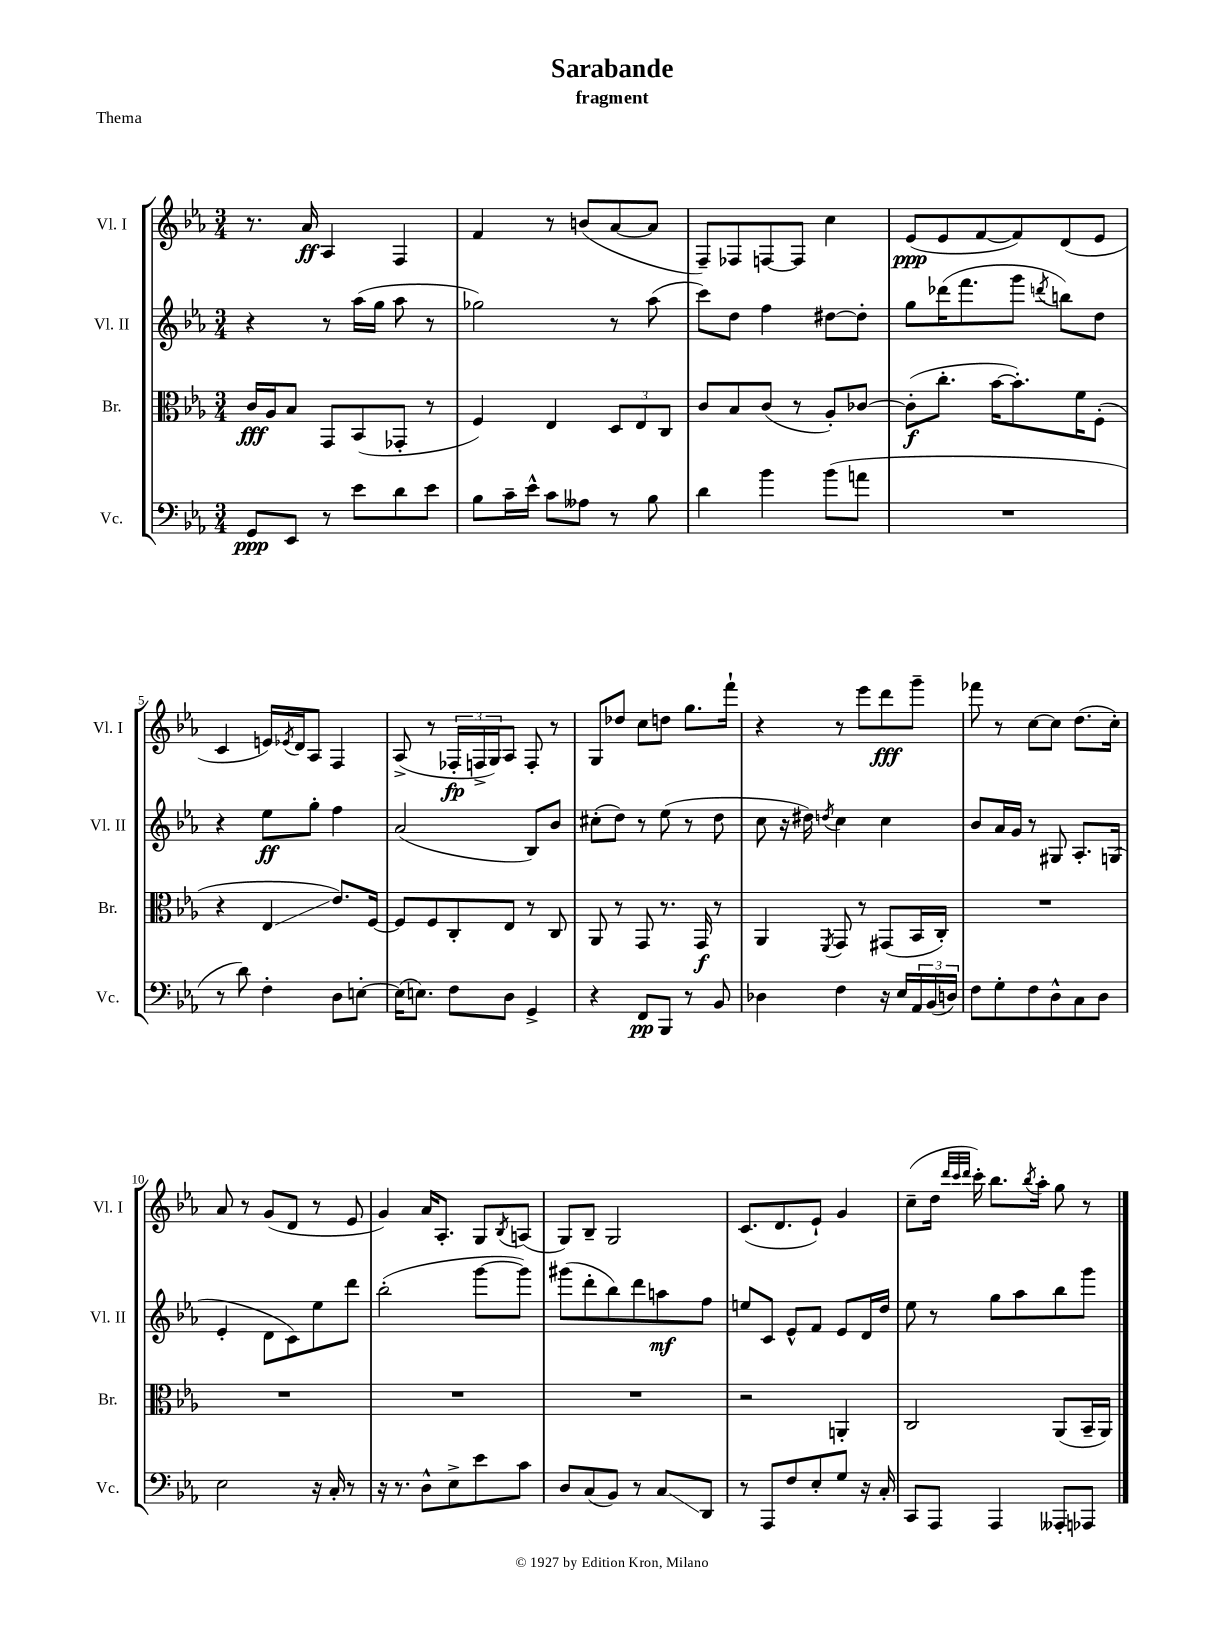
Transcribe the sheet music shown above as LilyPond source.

\header { title = "Sarabande" subtitle = "fragment" piece = "Thema" }
<<
\new StaffGroup <<
\new Staff = "s0" \with { instrumentName = "Vl. I" shortInstrumentName = "Vl. I" } {
    \clef treble \key ees \major \numericTimeSignature \time 3/4
    r8. aes'16\ff aes4 f4 |
    f'4 r8 b'8( aes'8~ aes'8 |
    f8--) fes8 f8~ f8 c''4 |
    ees'8\ppp( ees'8 f'8~ f'8) d'8( ees'8 |
    c'4 e'16) \acciaccatura { ees'8 } d'16 aes8 f4 |
    aes8->( r8 \tuplet 3/2 { fes16-.\fp f16-> g16) } aes8 f8-. r8 |
    g8 des''8 c''8 d''8 g''8. f'''16-! |
    r4 r8 ees'''8 d'''8\fff g'''8-- |
    fes'''8 r8 c''8~ c''8 d''8.( c''16-.) |
    aes'8 r8 g'8( d'8 r8 ees'8 |
    g'4) aes'16 aes8.-. g8 \acciaccatura { bes8 } a8( |
    g8) bes8-- g2 |
    c'8.( d'8. ees'8-!) g'4 |
    c''8--( d''16 \grace { d'''32 c'''32 d'''32 } c'''16-.) bes''8. \acciaccatura { bes''8 } aes''16-. g''8 r8 \bar "|." |
}
\new Staff = "s1" \with { instrumentName = "Vl. II" shortInstrumentName = "Vl. II" } {
    \clef treble \key ees \major \numericTimeSignature \time 3/4
    r4 r8 aes''16( g''16 aes''8 r8 |
    ges''2) r8 aes''8( |
    c'''8) d''8 f''4 dis''8~ dis''8-. |
    g''8 des'''16( f'''8. g'''8 \acciaccatura { d'''8 } b''8) d''8 |
    r4 ees''8\ff g''8-. f''4 |
    aes'2( bes8) bes'8 |
    cis''8-.( d''8) r8 ees''8( r8 d''8 |
    c''8 r16 dis''16) \acciaccatura { d''8 } c''4 c''4 |
    bes'8 aes'16 g'16 r8 gis8 aes8.-. g16( |
    ees'4-. d'8 c'8) ees''8 d'''8 |
    bes''2-.( g'''8~ g'''8) |
    gis'''8( d'''8-. bes''8) d'''8 a''8\mf f''8 |
    e''8 c'8 ees'8-^ f'8 ees'8 d'16 d''16 |
    ees''8 r8 g''8 aes''8 bes''8 g'''8 \bar "|." |
}
\new Staff = "s2" \with { instrumentName = "Br." shortInstrumentName = "Br." } {
    \clef alto \key ees \major \numericTimeSignature \time 3/4
    c'16\fff aes16 bes8 g,8 bes,8( ges,8-. r8 |
    f4) ees4 \tuplet 3/2 { d8 ees8 c8 } |
    c'8 bes8 c'8( r8 aes8-.) ces'8~ |
    ces'8-.\f( c''8.-. bes'16~ bes'8.-.) f'16 f8-.( |
    r4 ees4\glissando ees'8.) f16~ |
    f8 f8 c8-. ees8 r8 c8 |
    aes,8 r8 g,8 r8. g,16\f r8 |
    aes,4 \acciaccatura { f,8 } g,8 r8 gis,8( bes,16 c16-.) |
    R2. |
    R2. |
    R2. |
    R2. |
    r2 a,4-. |
    c2 aes,8( bes,16-- aes,16) \bar "|." |
}
\new Staff = "s3" \with { instrumentName = "Vc." shortInstrumentName = "Vc." } {
    \clef bass \key ees \major \numericTimeSignature \time 3/4
    g,8\ppp ees,8 r8 ees'8 d'8 ees'8 |
    bes8 c'16-- ees'16-^ c'8 aeses8 r8 bes8 |
    d'4 bes'4 bes'8( a'8 |
    R2. |
    r8 d'8) f4-. d8 e8~-. |
    e16( e8.) f8 d8 g,4-> |
    r4 f,8\pp bes,,8 r8 bes,8 |
    des4 f4 r16 ees16 \tuplet 3/2 { aes,16 bes,16( d16) } |
    f8 g8-. f8 d8-^ c8 d8 |
    ees2 r16 c16-. r8 |
    r16 r8. d8-^ ees8-> ees'8 c'8 |
    d8 c8( bes,8) r8 c8\glissando d,8 |
    r8 aes,,8 f8 ees8-. g8 r16 c16-. |
    c,8 aes,,8 aes,,4 aeses,,8-. aes,,8 \bar "|." |
}
>>
>>
